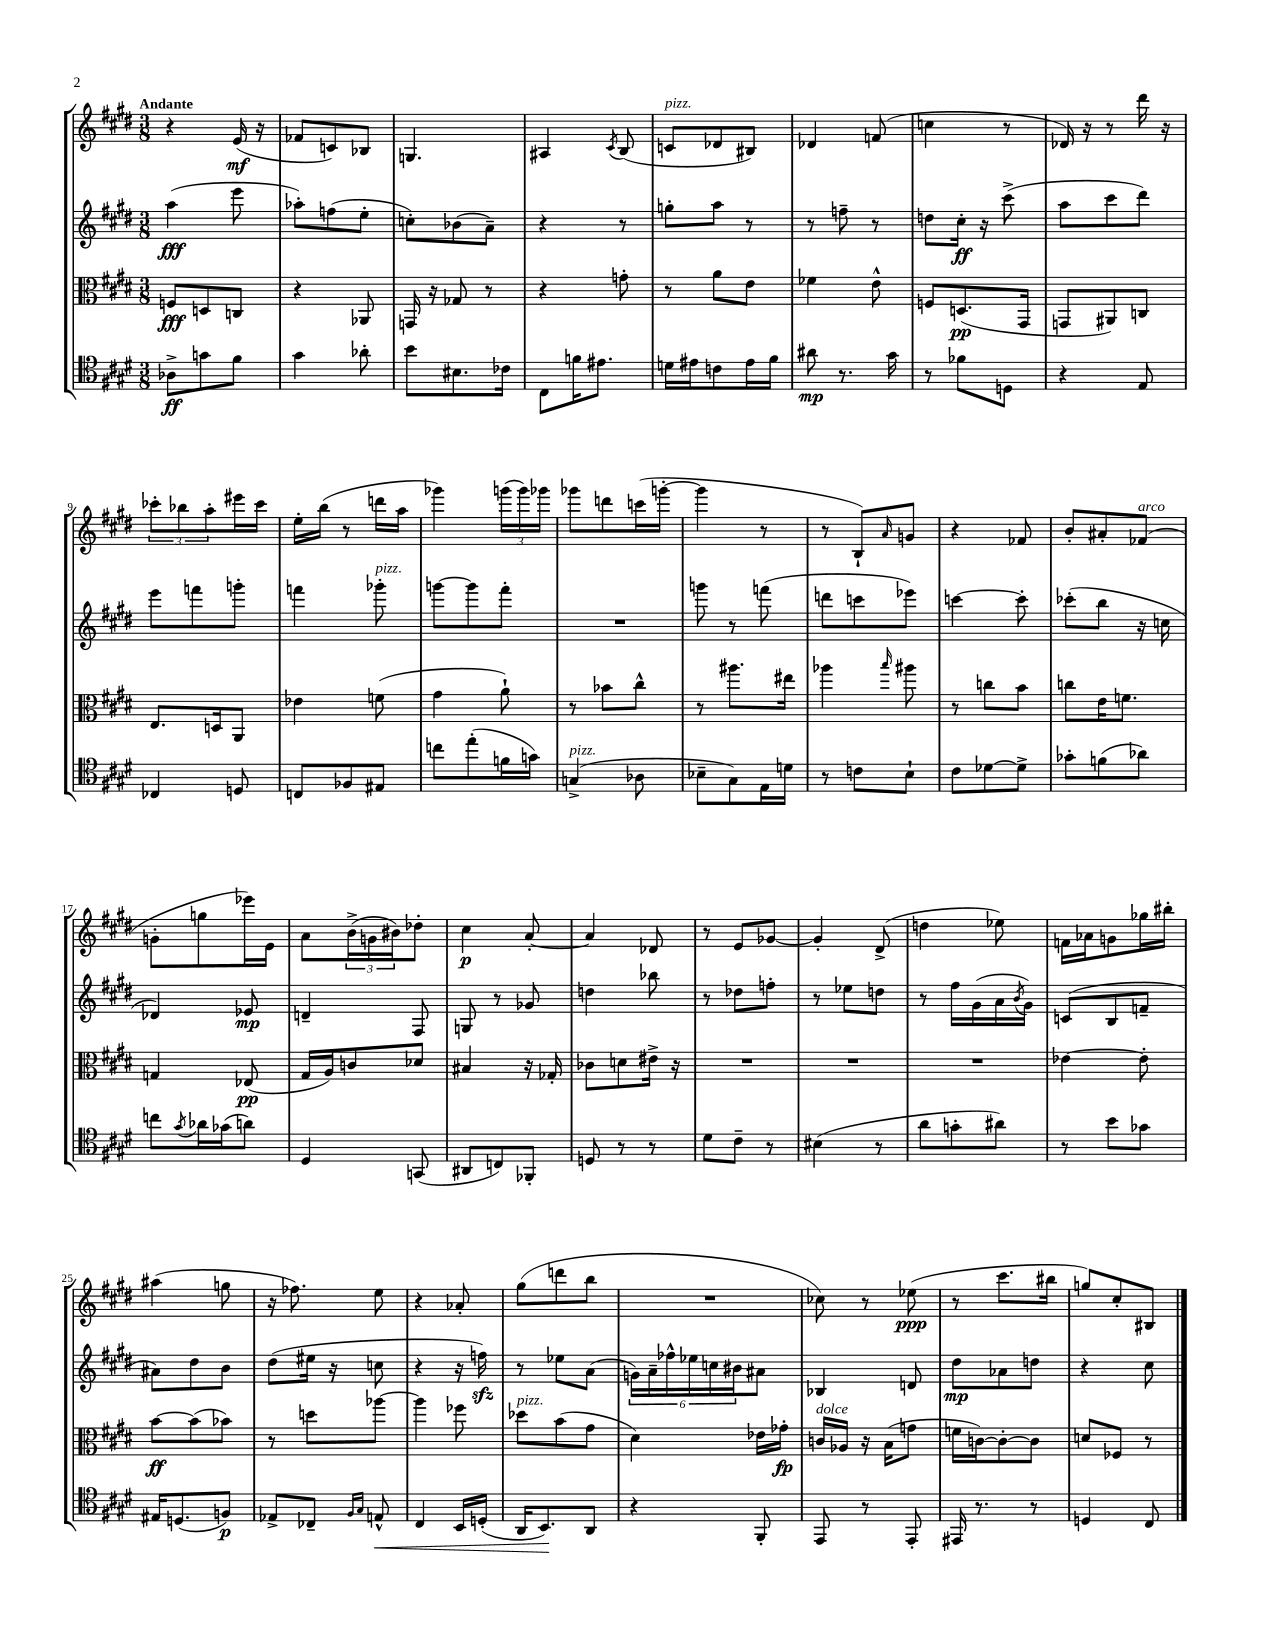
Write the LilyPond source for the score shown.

<<
\new StaffGroup <<
\new Staff = "s0" {
    \clef treble \key e \major \numericTimeSignature \time 3/8 \tempo "Andante"
    r4 e'16\mf( r16 |
    fes'8 c'8) bes8 |
    g4. |
    ais4 \acciaccatura { cis'8 } b8( |
    c'8^\markup { \italic "pizz." } des'8 bis8) |
    des'4 f'8( |
    c''4 r8 |
    des'16) r16 r8 dis'''16 r16 |
    \tuplet 3/2 { ces'''8-. bes''8 a''8-. } eis'''16 ces'''16 |
    e''16-. b''16( r8 d'''16 a''16 |
    ges'''4) \tuplet 3/2 { g'''16( g'''16) ges'''16 } |
    ges'''8 d'''8 c'''16( g'''16~-. |
    g'''4 r8 |
    r8 b8-!) \grace { a'16 } g'8 |
    r4 fes'8 |
    b'8-. ais'8-. fes'8^\markup { \italic "arco" }( |
    g'8-. g''8 ees'''16) e'16 |
    a'8 \tuplet 3/2 { b'16->( g'16 bis'16) } des''8-. |
    cis''4\p a'8~-. |
    a'4 des'8 |
    r8 e'8 ges'8~ |
    ges'4-. dis'8->( |
    d''4 ees''8) |
    f'16 aes'16 g'8 ges''16 bis''16-. |
    ais''4( g''8 |
    r16 fes''8.) e''8 |
    r4 aes'8-. |
    gis''8( d'''8 b''8 |
    R4. |
    ces''8) r8 ees''8\ppp( |
    r8 cis'''8. bis''16 |
    g''8) cis''8-. bis8 \bar "|." |
}
\new Staff = "s1" {
    \clef treble \key e \major \numericTimeSignature \time 3/8
    a''4\fff( e'''8 |
    aes''8-.) f''8( e''8-. |
    c''8-.) bes'8( a'8--) |
    r4 r8 |
    g''8-. a''8 r8 |
    r8 f''8-- r8 |
    d''8 cis''16-.\ff r16 cis'''8->( |
    a''8 cis'''8 dis'''8) |
    e'''8 f'''8 g'''8-. |
    f'''4 ges'''8-.^\markup { \italic "pizz." } |
    g'''8~ g'''8 fis'''8-. |
    R4. |
    g'''8 r8 f'''8( |
    d'''8 c'''8 ees'''8) |
    c'''4~ c'''8-. |
    ces'''8-.( b''8 r16 c''16 |
    des'4) ees'8\mp |
    d'4-- fis8 |
    g8 r8 ges'8 |
    d''4 bes''8 |
    r8 des''8 f''8-. |
    r8 ees''8 d''8 |
    r8 fis''16 gis'16( a'16 \acciaccatura { b'8 } gis'16) |
    c'8( b8 f'8-- |
    ais'8) dis''8 b'8 |
    dis''8( eis''16 r16 c''8 |
    r4 r16 f''16\sfz) |
    r8 ees''8 a'8( |
    \tuplet 6/4 { g'16) a'16-- fes''16-^ ees''16 c''16 bis'16 } ais'8 |
    bes4 d'8 |
    dis''8\mp aes'8 d''8 |
    r4 cis''8 \bar "|." |
}
\new Staff = "s2" {
    \clef alto \key e \major \numericTimeSignature \time 3/8
    f8\fff d8 c8 |
    r4 aes,8 |
    g,16 r16 ges8 r8 |
    r4 g'8-. |
    r8 a'8 e'8 |
    fes'4 e'8-^ |
    f8 d8.\pp( gis,16 |
    g,8 ais,8) c8 |
    e8. d16 a,8 |
    ees'4 f'8( |
    gis'4 a'8-!) |
    r8 bes'8 cis''8-^ |
    r8 ais''8. eis''16 |
    aes''4 \grace { b''16 } ais''8 |
    r8 c''8 b'8 |
    c''8 e'16 f'8. |
    g4 ees8\pp( |
    gis16 a16) c'8 des'8 |
    bis4 r16 ges16-. |
    ces'8 d'8 eis'16-> r16 |
    R4. |
    R4. |
    R4. |
    ees'4~ ees'8-. |
    b'8~\ff b'8( bes'8) |
    r8 d''8 aes''8~ |
    aes''4 fes''8 |
    des''8^\markup { \italic "pizz." } b'8( gis'8 |
    dis'4) ees'16 ges'16-.\fp |
    c'16^\markup { \italic "dolce" } aes16 r16 b16( g'8 |
    f'16 c'16~) c'8~-. c'8 |
    d'8 fes8 r8 \bar "|." |
}
\new Staff = "s3" {
    \clef tenor \key e \major \numericTimeSignature \time 3/8
    aes8->\ff g'8 fis'8 |
    gis'4 aes'8-. |
    b'8 bis8. ces'16 |
    cis8 f'16 eis'8. |
    d'16 eis'16 c'8 eis'16 fis'16 |
    ais'8\mp r8. gis'16 |
    r8 fes'8 d8 |
    r4 e8 |
    ces4 d8 |
    c8 fes8 eis8 |
    c''8 e''8-.( f'16 g'16) |
    g4->^\markup { \italic "pizz." }( aes8 |
    bes8-- gis8) e16 d'16 |
    r8 c'8 b8-! |
    cis'8 des'8~ des'8-> |
    ges'8-. f'8( aes'8) |
    c''8 \acciaccatura { gis'8 } aes'16 ges'16( a'8) |
    dis4 g,8( |
    ais,8 c8) fes,8-. |
    d8 r8 r8 |
    dis'8 cis'8-- r8 |
    bis4( r8 |
    a'8 g'8-. ais'8) |
    r8 b'8 ges'8 |
    eis16 d8.( f8\p) |
    ees8-> ces8-- \grace { fis16 gis16 } e8-^\< |
    cis4 b,16 d16-.( |
    a,16 b,8.\!) a,8 |
    r4 fis,8-. |
    e,8 r8 e,8-. |
    eis,16 r8. r8 |
    d4 cis8 \bar "|." |
}
>>
>>
